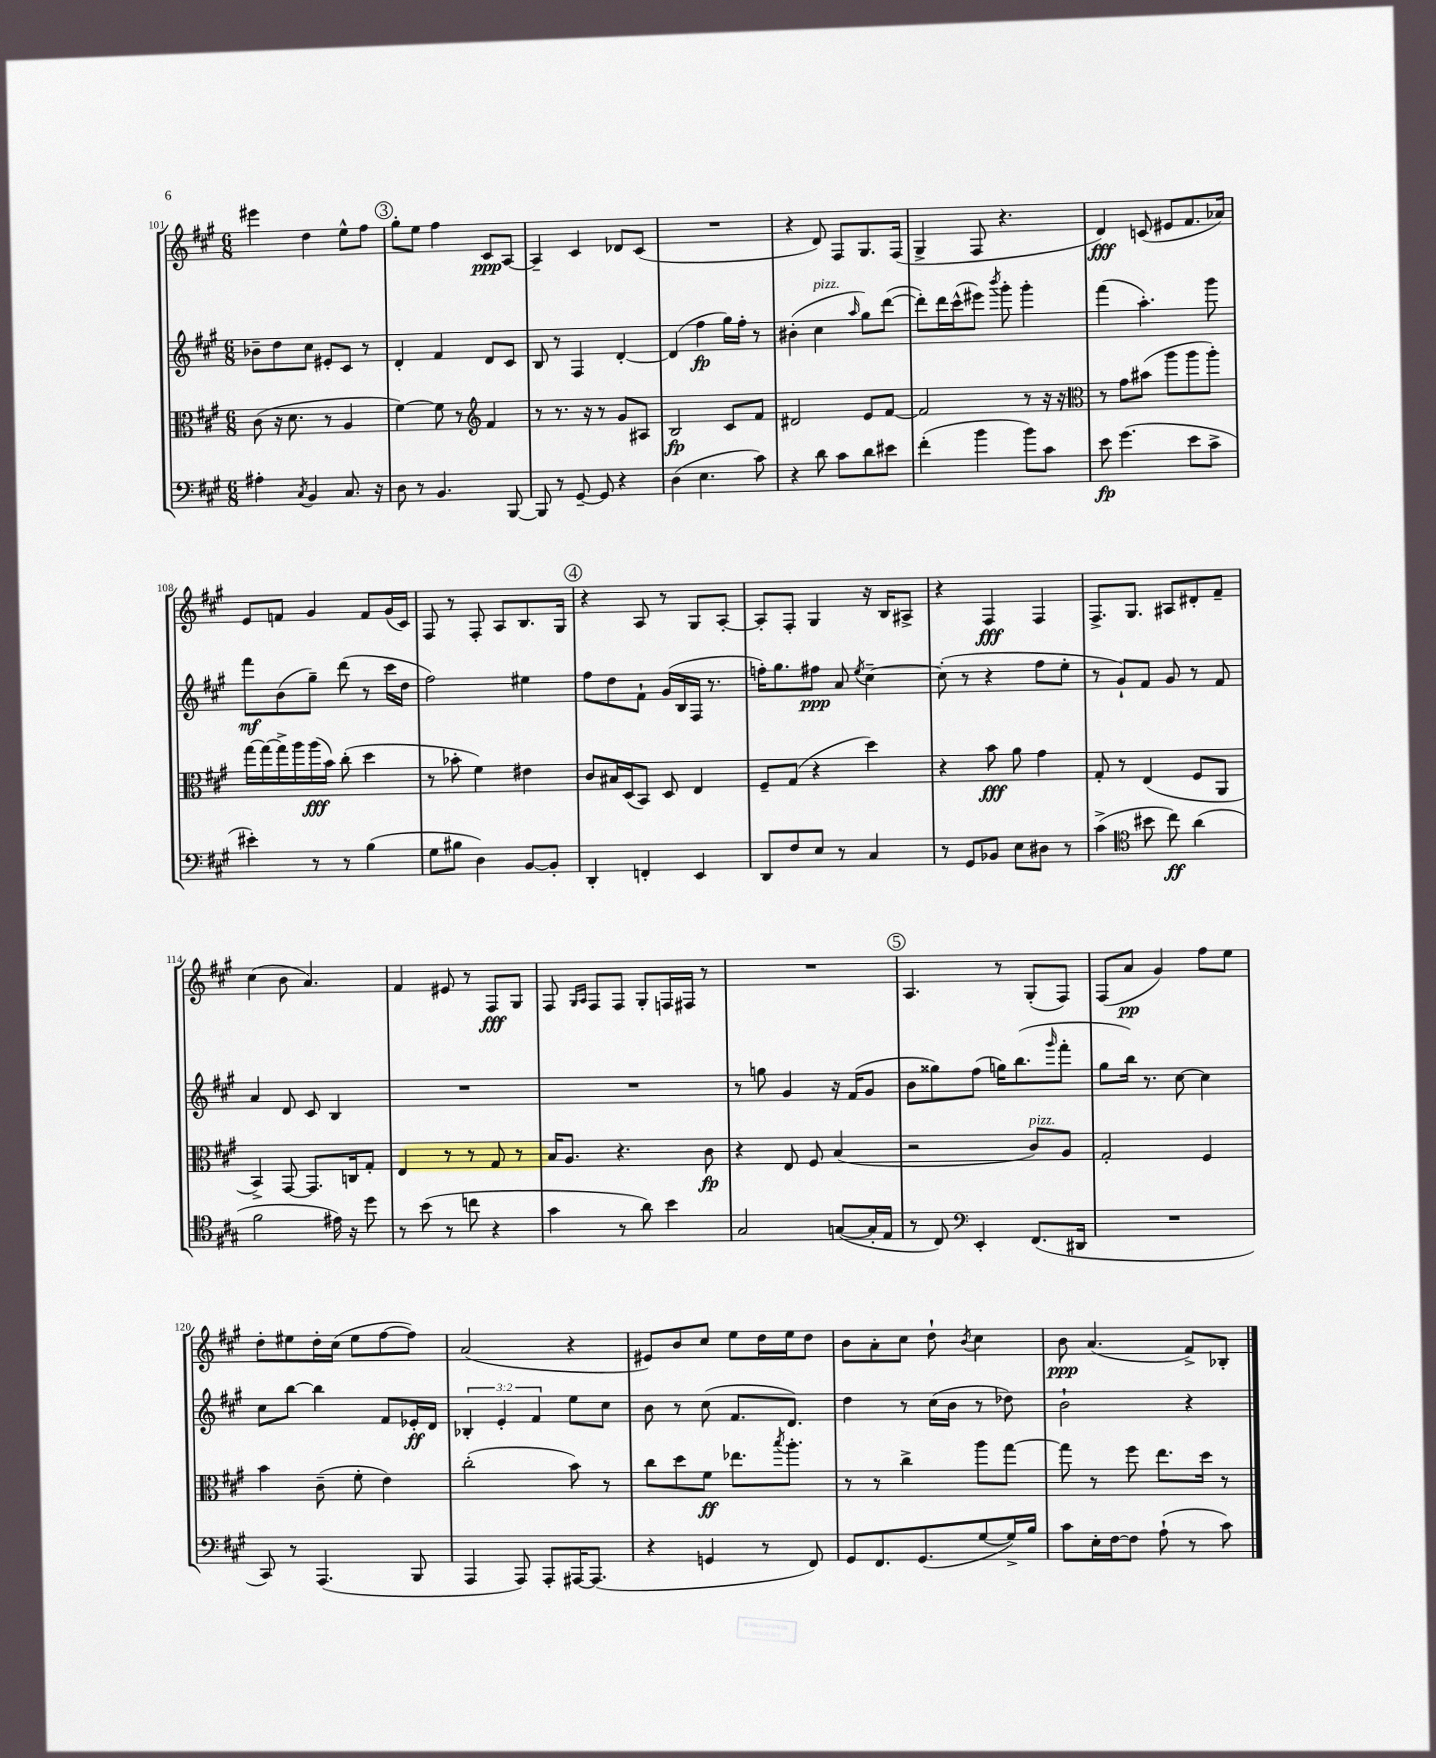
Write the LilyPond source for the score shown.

<<
\new StaffGroup <<
\new Staff = "s0" {
    \clef treble \key a \major \numericTimeSignature \time 6/8
    eis'''4 d''4 e''8-^ fis''8 |
    \mark \markup { \circle "3" } gis''8-. e''8 fis''4 cis'8\ppp a8~ |
    a4-- cis'4 des'8 cis'8( |
    R2. |
    r4 d'8) fis8 gis8. fis16( |
    gis4-> fis8 r4. |
    d'4\fff) c'8( eis'8 fis'8. aes'16) |
    e'8 f'8 gis'4 f'8 gis'16( cis'16) |
    fis8 r8 fis8-. a8 b8. gis16 |
    \mark \markup { \circle "4" } r4 a8 r8 gis8 a8~-. |
    a8-. fis8-. gis4 r16 b16 ais8-> |
    r4 fis4\fff fis4 |
    fis8.-> gis8. ais8 dis'8-. fis'8-- |
    cis''4( b'8 a'4.) |
    fis'4 eis'8 r8 fis8\fff gis8 |
    fis8 \grace { gis16 a16 } fis8 fis8 gis8-. f16 fis16 r8 |
    R2. |
    \mark \markup { \circle "5" } a4. r8 gis8-.( fis8) |
    fis8( a'8\pp gis'4) fis''8 e''8 |
    d''8-. eis''8 d''16-. cis''16( eis''8 fis''8~ fis''8) |
    a'2( r4 |
    eis'8) b'8 cis''8 e''8 d''16 e''16 d''8 |
    b'8 a'8-. cis''8 d''8-! \acciaccatura { b'8 } cis''4 |
    b'8\ppp a'4.( fis'8->) bes8-. \bar "|." |
}
\new Staff = "s1" {
    \clef treble \key a \major \numericTimeSignature \time 6/8 \override Staff.TupletNumber.text = #tuplet-number::calc-fraction-text
    bes'8-- d''8 cis''8 eis'8-. cis'8 r8 |
    \mark \markup { \circle "3" } d'4-. fis'4 d'8 cis'8 |
    b8 r8 fis4 d'4~-. |
    d'4( fis''4\fp gis''16) fis''16-. r8 |
    bis'4-.( cis''4^\markup { \italic "pizz." } \grace { a''16 } gis''8) d'''8~( |
    d'''8-.) d'''16 cis'''16-^( eis'''8) \acciaccatura { b'''8 } gis'''8-. gis'''4-. |
    fis'''4( a''4.-.) gis'''8 |
    fis'''8\mf b'8( gis''8--) d'''8( r8 cis'''16 d''16 |
    fis''2) eis''4 |
    \mark \markup { \circle "4" } fis''8 d''8 fis'8-! gis'16( b16 fis16 r8. |
    f''16-.) gis''8. fis''8\ppp a'8 \acciaccatura { e''8 } cis''4~-- |
    cis''8-.( r8 r4 fis''8 e''8-. |
    r8 gis'8-!) fis'8 gis'8 r8 fis'8 |
    a'4 d'8 cis'8 b4 |
    R2. |
    R2. |
    r8 g''8 gis'4 r16 fis'16( gis'8 |
    \mark \markup { \circle "5" } b'8 gisis''8) fis''8( g''16) b''8.( \grace { gis'''16 } fis'''8-. |
    gis''8 b''16) r8. cis''8~ cis''4 |
    cis''8 b''8~ b''4 fis'8 ees'16-.\ff d'16 |
    \tuplet 3/2 { bes4-. e'4-. fis'4 } e''8 cis''8 |
    b'8 r8 cis''8( fis'8. d'8.) |
    d''4 r8 cis''16( b'16 r8 des''8) |
    b'2-! r4 \bar "|." |
}
\new Staff = "s2" {
    \clef alto \key a \major \numericTimeSignature \time 6/8
    cis'8( r16 d'8. r8 a4 |
    \mark \markup { \circle "3" } fis'4~) fis'8 r8 \clef treble fis'4 |
    r8 r8. r16 r8 gis'8 ais8 |
    b2\fp cis'8 fis'8 |
    dis'2 e'8 fis'8~ |
    fis'2 r8 r16 r16 |
    \clef alto r8 gis'8 bis'8( a''8 a''8 a''8-.) |
    gis''16~ gis''16~ gis''16-> a''16 a''16\fff( b'16) cis''8-.( d''4 |
    r8 bes'8-. fis'4) eis'4 |
    \mark \markup { \circle "4" } cis'8 bis16 d16( b,8) d8 e4 |
    fis8-- gis8( r4 d''4) |
    r4 b'8\fff a'8 gis'4 |
    gis8-. r8 e4( fis8 a,8 |
    b,4->) gis,8~ gis,8. c16 gis8-. |
    e4 r8 r8 gis8 r8 |
    b16 a8. r4. cis'8\fp |
    r4 e8 fis8 b4( |
    \mark \markup { \circle "5" } r2 cis'8^\markup { \italic "pizz." }) a8 |
    gis2-. fis4 |
    b'4 cis'8--( fis'8-. e'4) |
    cis''2-.( b'8) r8 |
    cis''8 d''8 fis'8\ff ees''8. \acciaccatura { b''8 } a''8.-. |
    r8 r8 cis''4-> a''8 gis''8~ |
    gis''8 r8 fis''8 e''8. d''16 r8 \bar "|." |
}
\new Staff = "s3" {
    \clef bass \key a \major \numericTimeSignature \time 6/8
    ais4-. \acciaccatura { cis8 } b,4 cis8. r16 |
    \mark \markup { \circle "3" } d8 r8 b,4. b,,8~ |
    b,,8 r8 gis,8~-- gis,8 r4 |
    d4( e4. cis'8) |
    r4 d'8 cis'8 d'8 eis'8 |
    fis'4-.( b'4 b'8) cis'8 |
    e'8\fp gis'4.( e'8 cis'8-> |
    eis'4-.) r8 r8 b4( |
    gis8 bis8 d4) b,8~ b,8-. |
    \mark \markup { \circle "4" } d,4-. f,4-. e,4 |
    d,8 fis8 e8 r8 cis4 |
    r8 gis,8 bes,8 e8 dis8 r8 |
    cis'4->( \clef tenor bis'8 cis''8\ff) a'4( |
    fis'2 eis'16) r16 d''8 |
    r8 b'8( r8 c''8 r4 |
    gis'4 r8 a'8) b'4 |
    gis2 g8~( g16-. e16 |
    \mark \markup { \circle "5" } r8 cis8) \clef bass e,4-. fis,8.( dis,16 |
    R2. |
    cis,8) r8 a,,4.( b,,8 |
    a,,4 a,,8) a,,8-. ais,,16~ ais,,8.( |
    r4 g,4 r8 fis,8) |
    gis,8 fis,8. gis,8.( gis8~ gis16->) b16 |
    cis'8 e16-. fis16~ fis8 a8-!( r8 cis'8) \bar "|." |
}
>>
>>
\layout { \context { \Score currentBarNumber = #101 } }
